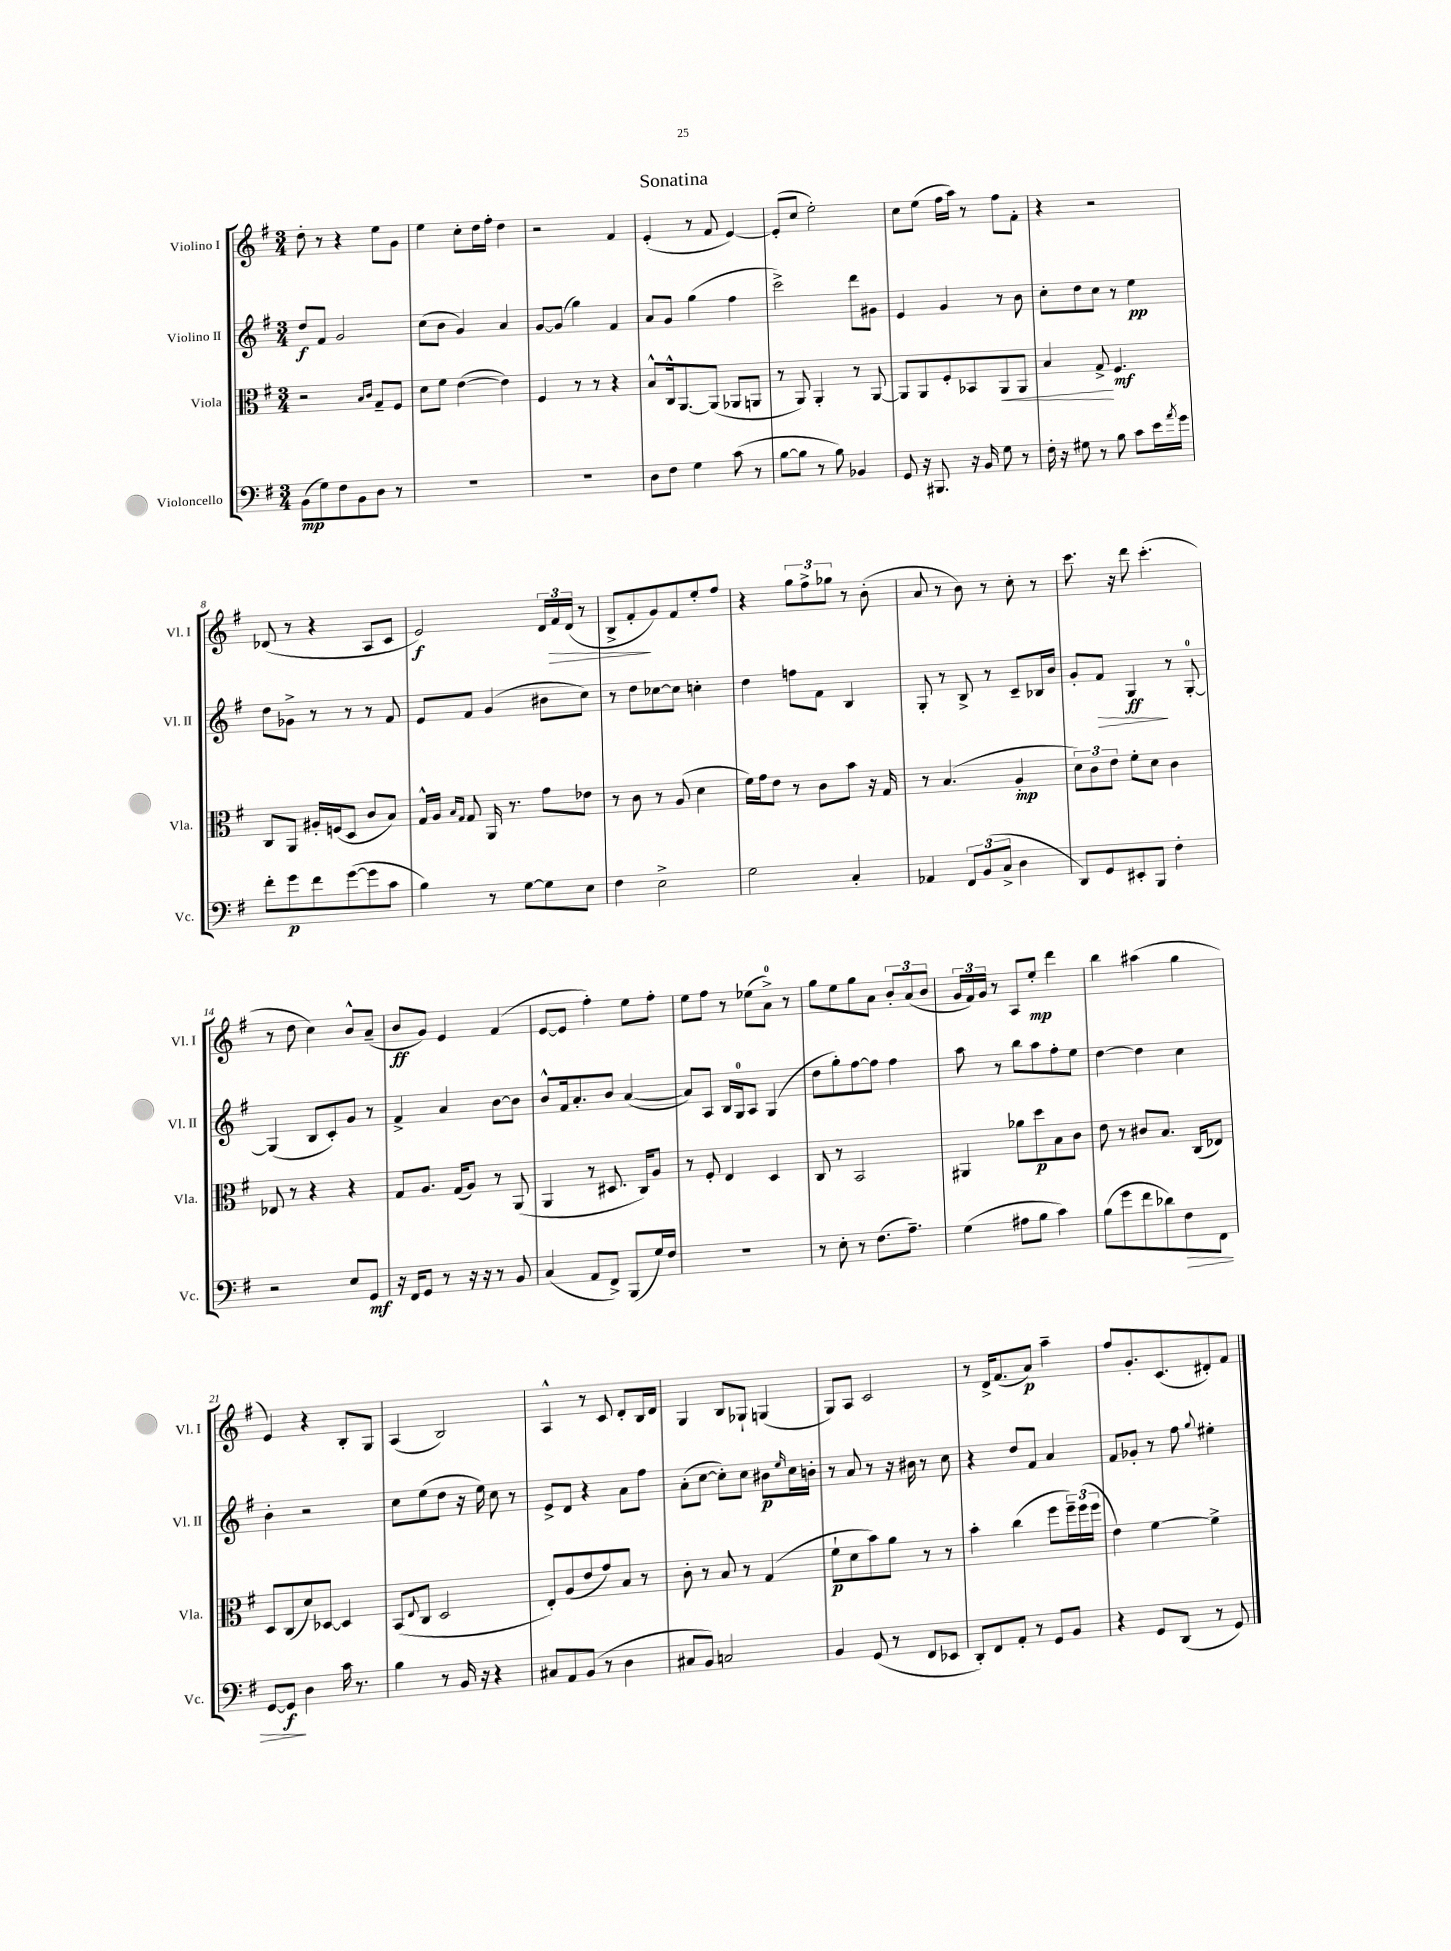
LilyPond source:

\header { title = "Sonatina" }
<<
\new StaffGroup <<
\new Staff = "s0" \with { instrumentName = "Violino I" shortInstrumentName = "Vl. I" } {
    \clef treble \key g \major \numericTimeSignature \time 3/4
    d''8-. r8 r4 e''8 g'8 |
    e''4 c''8-. d''16 fis''16-. d''4 |
    r2 fis'4 |
    e'4-.( r8 fis'8 e'4~) |
    e'8-.( c''8 e''2-.) |
    c''8 e''8( fis''16 a''16) r8 fis''8 fis'8-. |
    r4 r2 |
    des'8( r8 r4 a8 c'8 |
    e'2\f) \tuplet 3/2 { d'16 fis'16\> d'16( } r8 |
    b8-> fis'8-.\! g'8) fis'8 e''8-. fis''8 |
    r4 \tuplet 3/2 { g''8 fis''8-> ges''8 } r8 b'8-.( |
    a'8 r8 b'8) r8 c''8-. r8 |
    c'''8. r16 d'''8 c'''4.-.( |
    r8 d''8 c''4) b'8-^ a'8--( |
    b'8\ff g'8) e'4 fis'4( |
    e'8~ e'8 fis''4-.) e''8 fis''8-. |
    e''8 fis''8 r8 ees''8( a'8-0->) r8 |
    g''8 e''8 g''8 a'8 \tuplet 3/2 { b'8-. a'8( b'8 } |
    \tuplet 3/2 { g'16 fis'16) g'16 } r8 a8 e''8-.\mp d'''4 |
    b''4 ais''4( g''4 |
    e'4) r4 b8-. g8 |
    a4( b2) |
    a4-^ r8 c'8 d'8-. b16 d'16 |
    g4 b8 ges8-! g4( |
    g8) a8 c'2 |
    r8 d'16-> fis'8.( a'8\p) a''4-- |
    fis''8 g'8.-. c'8.( dis'8-.) fis'8 \bar "|." |
}
\new Staff = "s1" \with { instrumentName = "Violino II" shortInstrumentName = "Vl. II" } {
    \clef treble \key g \major \numericTimeSignature \time 3/4
    d''8\f fis'8 g'2 |
    c''8( b'8 g'4) a'4 |
    g'8~ g'8( g''4) fis'4 |
    a'8 g'8 g''4( fis''4 |
    c'''2->) d'''8 gis'8 |
    e'4 g'4 r8 b'8 |
    c''8-. d''8 c''8 r8 e''4\pp |
    d''8 ges'8-> r8 r8 r8 fis'8 |
    e'8 fis'8 g'4( bis'8 c''8) |
    r8 d''8 ces''8~ ces''8 c''4-. |
    d''4 f''8 fis'8 b4 |
    g8-. r8 b8-> r8 c'8-- bes16 b'16 |
    g'8-. fis'8\> g4\ff\! r8 g8-0~-. |
    g4( b8 c'8-.) g'8 r8 |
    fis'4-> a'4 b'8~ b'8 |
    b'8-^ fis'16 a'8.-. b'8 a'4~( |
    a'8) a8 b16 g16-0 a8 g4( |
    d''8 g''8-.) fis''8~ fis''8 fis''4 |
    a''8 r8 b''8 a''8 fis''8-. e''8 |
    d''4~ d''4 c''4 |
    b'4-. r2 |
    c''8 e''8( d''8 r16 e''16) c''8 r8 |
    e'8-> d'8 r4 a'8 fis''8 |
    a'8-.( c''8~ c''8-.) c''8 bis'8\p \grace { e''16 } c''16 b'16-. |
    r8 a'8 r8 r16 bis'16 r8 c''8 |
    r4 d''8 fis'8 a'4 |
    fis'8 ges'8-. r8 fis''8 \appoggiatura { g''8 } eis''4-. \bar "|." |
}
\new Staff = "s2" \with { instrumentName = "Viola" shortInstrumentName = "Vla." } {
    \clef alto \key g \major \numericTimeSignature \time 3/4
    r2 \grace { b16 c'16 } g8-- fis8 |
    d'8 fis'8 e'4~( e'4) |
    fis4 r8 r8 r4 |
    b8-^ c16-^ a,8.~ a,8( aes,8 a,8 |
    r8 a,8) a,4-. r8 a,8~ |
    a,8 a,8 fis8-. bes,8 a,8\< a,8 |
    b4 g8->\! fis4.\mf |
    c8 a,8 ais16-. f16( d8 c'8 b8) |
    g16-^ a16 \grace { b16 g16 } g8 a,16 r8. g'8 ees'8 |
    r8 c'8 r8 a8( d'4 |
    fis'16) g'16 e'8 r8 c'8 b'8 r16 g16 |
    r8 b4.( a4-.\mp |
    \tuplet 3/2 { d'8) c'8 e'8 } fis'8-. d'8 c'4 |
    ees8 r8 r4 r4 |
    g8 a8. g16( a8) r8 a,8( |
    a,4 r8 dis8. c16) a8 |
    r8 fis8-. e4 d4 |
    c8 r8 b,2 |
    ais,4 aes'8 d''8\p b8 c'8 |
    e'8 r8 cis'8 b8. c16( ees8) |
    d8 c8( d'8) des8~ des4 |
    b,8( \appoggiatura { e8 } c8 d2 |
    e8-.) a8( e'8 g'8) b8 r8 |
    c'8-. r8 b8 r8 g4( |
    fis'8-!\p d'8 b'8) a'8 r8 r8 |
    b'4-. c''4( fis''8 \tuplet 3/2 { fis''16--) fis''16( fis''16 } |
    e'4) fis'4~ fis'4-> \bar "|." |
}
\new Staff = "s3" \with { instrumentName = "Violoncello" shortInstrumentName = "Vc." } {
    \clef bass \key g \major \numericTimeSignature \time 3/4
    b,8\mp( g8) fis8 b,8 d8 r8 |
    R2. |
    R2. |
    d8 fis8 g4 c'8( r8 |
    b8~ b8 r8 b8) bes,4 |
    g,8 r16 bis,,8. r16 b,16 g8 r8 |
    fis16-. r16 gis8 r8 b8 c'8 e'16 \acciaccatura { a'8 } g'16 |
    fis'8-. g'8\p fis'8 g'8~( g'8 c'8 |
    b4) r8 g8~ g8 e8 |
    fis4 e2-> |
    g2 c4-. |
    aes,4 \tuplet 3/2 { fis,8 b,8( c8-> } d4 |
    d,8) g,8 eis,8-. b,,8 fis4-. |
    r2 e8 g,8\mf |
    r16 fis,16 g,8 r8 r16 r16 r8 b,8 |
    c4( a,8 fis,8->) b,,8( g16) fis16 |
    R2. |
    r8 e8-. r8 fis8.( a8.--) |
    g4( ais8 b8 c'4) |
    b8( g'8 fis'8 des'8) fis8\> fis,8 |
    g,8~ g,8\f\! d4 c'16 r8. |
    b4 r8 b,16 r16 r4 |
    cis8 a,8 b,8( r8 d4 |
    cis8 b,8) c2 |
    b,4 g,8( r8 fis,8 ees,8 |
    d,8-.) fis,8 a,8-. r8 g,8 b,8 |
    r4 g,8 d,8( r8 g,8) \bar "|." |
}
>>
>>
